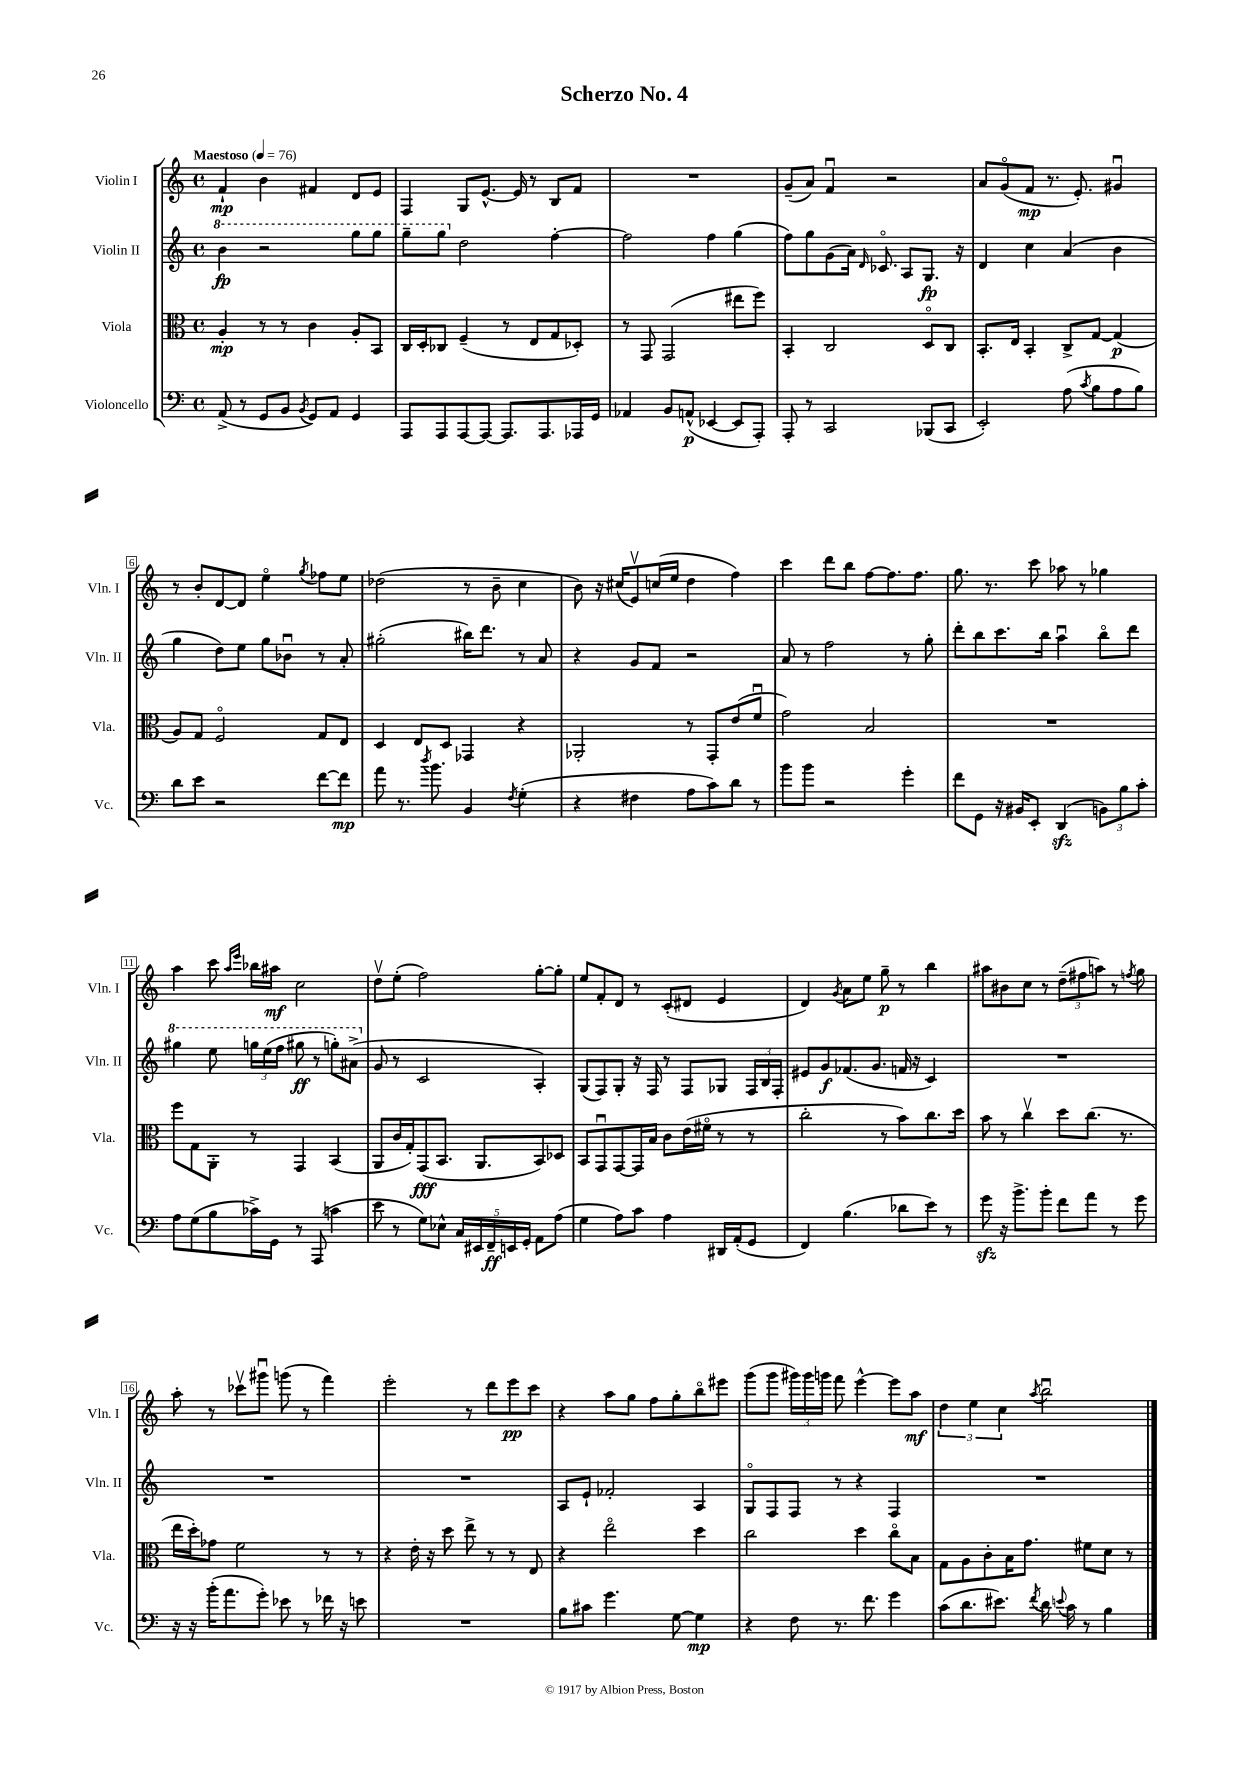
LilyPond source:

\header { title = "Scherzo No. 4" }
<<
\new StaffGroup <<
\new Staff = "s0" \with { instrumentName = "Violin I" shortInstrumentName = "Vln. I" } {
    \clef treble \key c \major \defaultTimeSignature \time 4/4 \tempo "Maestoso" 4 = 76
    \autoBeamOff f'4-!\mp b'4 fis'4 d'8[ e'8] |
    f4 g8[ e'8.]~-^ e'16 r8 b8[ f'8] |
    R1 |
    g'8[--( a'8]) f'4\downbow r2 |
    a'8[ g'8\flageolet( f'8]\mp r8. e'8.-.) gis'4\downbow |
    r8 b'8[-. d'8~ d'8] e''4\flageolet \acciaccatura { g''8 } fes''8[ e''8] |
    des''2( r8 b'8-- c''4 |
    b'8) r16 cis''16[( e'8\upbow) c''16( e''16] d''4 f''4) |
    c'''4 d'''8[ b''8] f''8[~ f''8. f''8.] |
    g''8. r8. c'''8 aes''8 r8 ges''4 |
    a''4 c'''8 \grace { a''16[ e'''16] } bes''16[ ais''16]\mf c''2 |
    d''8[\upbow e''8]-.( f''2) g''8[~-. g''8]-. |
    e''8[ f'8-. d'8] r8 c'8[-.( dis'8] e'4 |
    d'4) \acciaccatura { g'8 } a'8[ e''8] g''8--\p r8 b''4 |
    ais''8[ bis'8 c''8] r8 \tuplet 3/2 { d''8[--( fis''8 a''8]) } r8 \acciaccatura { f''8 } g''8 |
    a''8-. r8 ces'''8[\upbow gis'''8]\downbow g'''8( r8 f'''4) |
    e'''2-. r8 d'''8[ e'''8\pp c'''8] |
    r4 a''8[ g''8] f''8[ g''8-. b''8\flageolet eis'''8] |
    g'''8[( g'''8] \tuplet 3/2 { gis'''16[) gis'''16 g'''16] } f'''8 e'''4~-^ e'''8[ a''8]\mf |
    \tuplet 3/2 { d''4 e''4 c''4 } \acciaccatura { a''8 } b''2\downbow \bar "|." |
}
\new Staff = "s1" \with { instrumentName = "Violin II" shortInstrumentName = "Vln. II" } {
    \clef treble \key c \major \defaultTimeSignature \time 4/4
    \autoBeamOff \ottava #1 b''4\fp r2 g'''8[ g'''8] |
    g'''8[-- g'''8] \ottava #0 d''2 f''4~-. |
    f''2 f''4 g''4( |
    f''8[) g''8 g'8( a'16]) \grace { d'16 } ces'8.\flageolet a8[ g8.]\fp r16 |
    d'4 c''4 a'4( b'4 |
    g''4 d''8[) e''8] g''8[ bes'8]\downbow r8 a'8-. |
    gis''2-.( bis''16[) d'''8.] r8 a'8 |
    r4 g'8[ f'8] r2 |
    a'8 r8 f''2 r8 g''8-. |
    d'''8[-. b''8 c'''8. b''16] a''4\downbow b''8[\flageolet d'''8] |
    \ottava #1 gis'''4 e'''8 \tuplet 3/2 { g'''16[ e'''16( f'''16] } gis'''8\ff r8 g'''8[-.) ais''8]->( \ottava #0 |
    g'8 r8 c'2 a4-.) |
    g8[( f8) g8]-. r16 f16 r8 f8[ ges8] \tuplet 3/2 { f16[ b16 f16]-. } |
    eis'8[ g'8\f fes'8.( g'8.] f'16 r16 c'4) |
    R1 |
    R1 |
    R1 |
    a8[ e'8]-! fes'2-. a4 |
    g8[\flageolet f8 f8] r8 r4 f4 |
    R1 \bar "|." |
}
\new Staff = "s2" \with { instrumentName = "Viola" shortInstrumentName = "Vla." } {
    \clef alto \key c \major \defaultTimeSignature \time 4/4
    \autoBeamOff a4-.\mp r8 r8 c'4 a8[-. b,8] |
    c16[ d16-. ces8] f4--( r8 e8[ g8 des8]-.) |
    r8 g,8 g,2( eis''8[ f''8]) |
    b,4-. c2 d8[\flageolet c8] |
    b,8.[-. e16] b,4-. c8[-> g8]~ g4\p( |
    a8[) g8] f2\flageolet g8[ e8] |
    d4 e8[ d8] ges,4 r4 |
    aes,2-. r8 g,8[-. e'8( f'8]\downbow |
    g'2) b2 |
    R1 |
    f''8[ g8 a,8]-. r8 g,4 b,4( |
    a,8[ c'16 g16-.) g,8\fff( b,8.] a,8.[ b,8) des8] |
    b,8[ g,8\downbow g,8~ g,16 b16] c'8[ e'16( fis'16]\flageolet r8 r8 |
    c''2-. r8 b'8[) c''8. d''16] |
    b'8 r8 c''4\upbow d''8[ c''8.]( r8. |
    e''16[ d''16-.) ges'8] f'2 r8 r8 |
    r4 e'16-. r16 d''8 e''8-> r8 r8 e8 |
    r4 e''2\flageolet d''4 |
    c''2 d''4 c''8[\flageolet b8] |
    g8[ a8 c'8-. b16 g'8.] fis'8[ d'8] r8 \bar "|." |
}
\new Staff = "s3" \with { instrumentName = "Violoncello" shortInstrumentName = "Vc." } {
    \clef bass \key c \major \defaultTimeSignature \time 4/4
    \autoBeamOff a,8->( r8 g,8[ b,8] \acciaccatura { b,8 } g,8[) a,8] g,4 |
    a,,8[ a,,8 a,,8~ a,,8]~ a,,8.[ a,,8. aes,,16 g,16] |
    aes,4 b,8[ a,8]-^\p( ees,4~ ees,8[ a,,8]-.) |
    a,,8-. r8 c,2 bes,,8[( c,8] |
    e,2-.) a8( \acciaccatura { c'8 } b8[ a8 b8]) |
    d'8[ e'8] r2 f'8[~ f'8]\mp |
    a'8 r8. \acciaccatura { d''8 } b'8. b,4 \acciaccatura { f8 } g4-.( |
    r4 fis4 a8[ c'8) d'8] r8 |
    b'8[ b'8] r2 g'4-. |
    f'8[ g,8] r16 bis,16[ e,8]-. d,4\sfz( \tuplet 3/2 { b,8[) b8 c'8]-. } |
    a8[ g8( b8 ces'16->) g,16] r8 a,,8( c'4 |
    e'8 r8 g8[) ees8]-^ \tuplet 5/4 { c16[ eis,16 f,16--\ff e,16 g,16]-. } a,8[ a8]( |
    g4 a8[) c'8] a4 dis,16[ a,16-.( g,8] |
    f,4) b4.( des'8[ e'8]) r8 |
    g'8\sfz r16 b'8.[-> b'8]-. f'8[ a'8] r8 g'8 |
    r16 r16 b'16[-.( a'8. g'8]-.) ees'8 r8 fes'16 r16 e'8 |
    R1 |
    b8[ cis'8] g'4. g8~ g4\mp |
    r4 f8 r8. f'8. g'4 |
    c'8[( d'8. eis'8.]) \acciaccatura { f'8 } d'16 \appoggiatura { e'8 } c'16 r8 b4 \bar "|." |
}
>>
>>
\layout { \context { \Score \override BarNumber.stencil = #(make-stencil-boxer 0.1 0.3 ly:text-interface::print) } }
